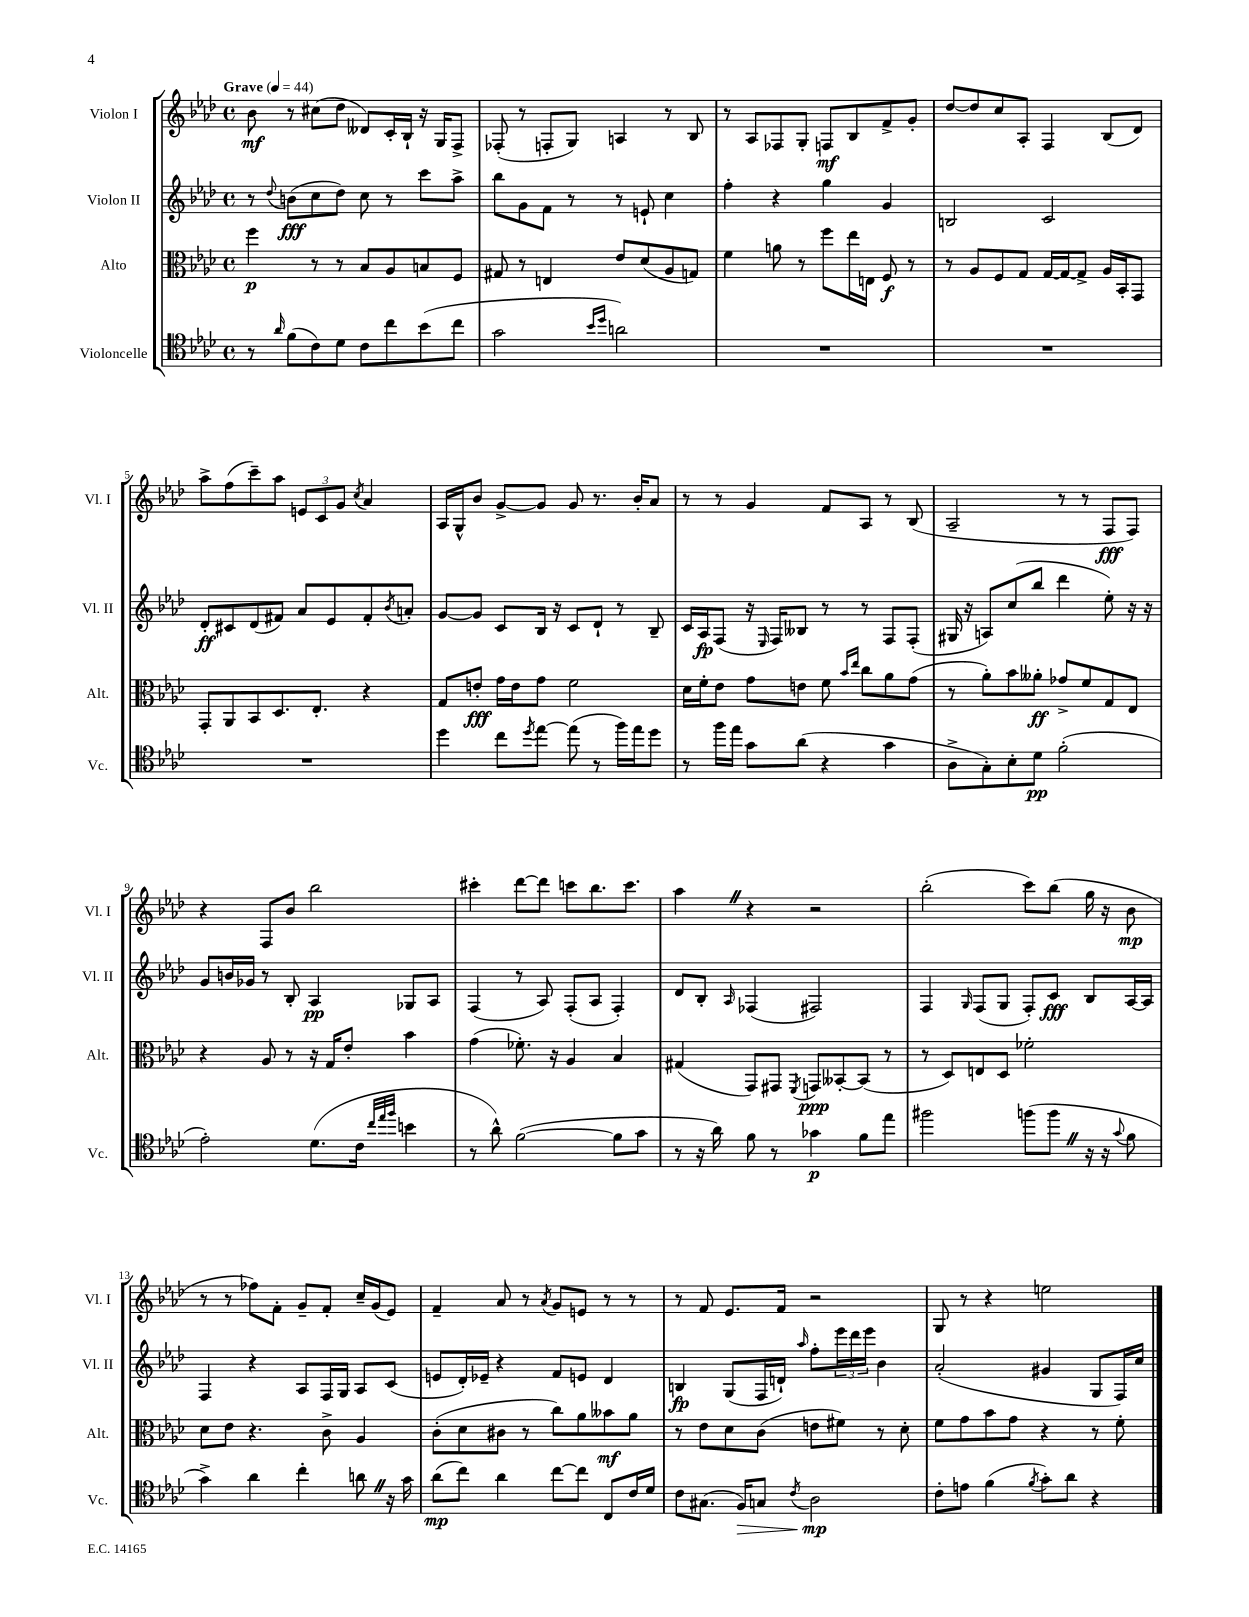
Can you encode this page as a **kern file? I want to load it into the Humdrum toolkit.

**kern	**dynam	**kern	**dynam	**kern	**dynam	**kern	**dynam
*part4	*part4	*part3	*part3	*part2	*part2	*part1	*part1
*staff4	*staff4	*staff3	*staff3	*staff2	*staff2	*staff1	*staff1
*I"Violoncelle	*	*I"Alto	*	*I"Violon II	*	*I"Violon I	*
*I'Vc.	*	*I'Alt.	*	*I'Vl. II	*	*I'Vl. I	*
*clefC4	*	*clefC3	*	*clefG2	*	*clefG2	*
*k[b-e-a-d-]	*	*k[b-e-a-d-]	*	*k[b-e-a-d-]	*	*k[b-e-a-d-]	*
*M4/4	*	*M4/4	*	*M4/4	*	*M4/4	*
*met(c)	*	*met(c)	*	*met(c)	*	*met(c)	*
*MM44	*	*MM44	*	*MM44	*	*MM44	*
=1	=1	=1	=1	=1	=1	=1	=1
!	!	!	!	!	!	!LO:TX:a:B:t=Grave	!
8r	.	4ff\	p	8r	.	8b-\	mf
16qqa-/	.	.	.	8qqdd-/	.	.	.
(8f\L	.	.	.	(8bn\L	fff	8r	.
8c\)	.	8r	.	8cc\	.	(8cc#X\L	.
8d-\J	.	8r	.	8dd-\J)	.	8dd-\J	.
8c\L	.	8B-/L	.	8cc\	.	8d--X/L)	.
8cc\	.	8A-/	.	8r	.	16c'/L	.
.	.	.	.	.	.	16B-`/JJ	.
(8b-\	.	8Bn/	.	8ccc\L	.	16r	.
.	.	.	.	.	.	16G/KL	.
8cc\J	.	8F/J	.	8aa-^\J	.	8F^/J	.
=2	=2	=2	=2	=2	=2	=2	=2
2g\	.	8G#X/	.	8bb-\L	.	(8F-X'/	.
.	.	8r	.	8g\	.	8r	.
.	.	4En/	.	8f\J	.	8Fn'/L	.
.	.	.	.	8r	.	8G/J)	.
16qqb-/LL	.	.	.	.	.	.	.
16qqdd-/JJ	.	.	.	.	.	.	.
2an\)	.	8e-/L	.	8r	.	4An/	.
.	.	(8d-/	.	8en`/	.	.	.
.	.	8A-/	.	4cc\	.	8r	.
.	.	8Gn/J)	.	.	.	8B-/	.
=3	=3	=3	=3	=3	=3	=3	=3
1r	.	4f\	.	4ff'\	.	8r	.
.	.	.	.	.	.	8A-/L	.
.	.	8an\	.	4r	.	8F-X/	.
.	.	8r	.	.	.	8G'/J	.
.	.	8ff\L	.	4gg\	.	8Fn/L	mf
.	.	16ee-\L	.	.	.	8B-/	.
.	.	16En\JJ	.	.	.	.	.
.	.	8F/	f	4g/	.	8f^/	.
.	.	8r	.	.	.	8g'/J	.
=4	=4	=4	=4	=4	=4	=4	=4
1r	.	8r	.	2Bn/	.	[8dd-/L	.
.	.	8A-/L	.	.	.	8dd-/]	.
.	.	8F/	.	.	.	8cc/	.
.	.	8G/J	.	.	.	8A-'/J	.
.	.	[16G/LL	.	2c/	.	4F/	.
.	.	16G/J_	.	.	.	.	.
.	.	8G^/J]	.	.	.	.	.
.	.	16A-/LL	.	.	.	(8B-/L	.
.	.	16BB-'/J	.	.	.	.	.
.	.	8GG/J	.	.	.	8d-/J)	.
!!LO:LB:g=z
=5	=5	=5	=5	=5	=5	=5	=5
1r	.	8GG'/L	.	8d-'/L	ff	8aa-^\L	.
.	.	8AA-/	.	8c#X/	.	(8ff\	.
.	.	8BB-/	.	(8d-/	.	8ccc~\)	.
.	.	8.D-/	.	8f#X/J)	.	8aa-\J	.
.	.	.	.	8a-/L	.	12en/L	.
.	.	8.E-'/J	.	.	.	.	.
.	.	.	.	.	.	12c/	.
.	.	.	.	8e-/	.	.	.
.	.	.	.	.	.	12g/J	.
.	.	.	.	.	.	8qcc/	.
.	.	4r	.	8f#'/	.	4a-/	.
.	.	.	.	8qb-/	.	.	.
.	.	.	.	8an'/J	.	.	.
=6	=6	=6	=6	=6	=6	=6	=6
4dd-\	.	8G/L	.	[8g/L	.	16A-/LL	.
.	.	.	.	.	.	16G^^/J	.
.	.	8en'/J	fff	8g/J]	.	8b-/J	.
8cc\L	.	16g\LL	.	8c/L	.	[8g^/L	.
.	.	16e\J	.	.	.	.	.
8qdd-/	.	.	.	.	.	.	.
[8ee-\J	.	8g\J	.	16B-/Jk	.	8g/J]	.
.	.	.	.	16r	.	.	.
(8ee-\]	.	2f\	.	8c/L	.	8g/	.
8r	.	.	.	8d-`/J	.	8.r	.
16ff\LL)	.	.	.	8r	.	.	.
16ee-\J	.	.	.	.	.	16b-'/KL	.
8dd-\J	.	.	.	8B-~/	.	8a-/J	.
=7	=7	=7	=7	=7	=7	=7	=7
8r	.	16d-\LL	.	16c/LL	.	8r	.
.	.	16f'\J	.	16A-/J	fp	.	.
16ff\LL	.	8e-\J	.	(8F/J	.	8r	.
16ee-\JJ	.	.	.	.	.	.	.
8g\L	.	8g\L	.	16r	.	4g/	.
.	.	.	.	16qqE-/	.	.	.
.	.	.	.	16F/KL)	.	.	.
(8a-\J	.	8en\J	.	8B--X/J	.	.	.
4r	.	8f\	.	8r	.	8f/L	.
.	.	16qqb-/LL	.	.	.	.	.
.	.	16qqee-/JJ	.	.	.	.	.
.	.	8cc\L	.	8r	.	8A-/J	.
4g\	.	8a-\	.	8F/L	.	8r	.
.	.	(8g\J	.	(8F'/J	.	(8B-/	.
=8	=8	=8	=8	=8	=8	=8	=8
8A-^\L	.	8r	.	16G#X/	.	2A-~/	.
.	.	.	.	16r	.	.	.
8G'\)	.	8a-'\L)	.	8An/L)	.	.	.
8B-'\	.	8b-\	.	(8cc/	.	.	.
8d-\J	pp	8a--X'\J	ff	8bb-/J	.	.	.
(2f'\	.	8g-X^/L	.	4ddd-\	.	8r	.
.	.	8f/	.	.	.	8r	.
.	.	8G/	.	8ee-'\)	.	8F/L	fff
.	.	8E-/J	.	16r	.	8F/J)	.
.	.	.	.	16r	.	.	.
!!LO:LB:g=z
=9	=9	=9	=9	=9	=9	=9	=9
2e-'\)	.	4r	.	8g/L	.	4r	.
.	.	.	.	16bn/L	.	.	.
.	.	.	.	16g-X/JJ	.	.	.
.	.	8A-/	.	8r	.	8F/L	.
.	.	8r	.	8B-'/	.	8b-/J	.
(8.d-\L	.	16r	.	4A-/	pp	2bb-\	.
.	.	16G/KL	.	.	.	.	.
.	.	8e-'/J	.	.	.	.	.
16c\Jk	.	.	.	.	.	.	.
32qqcc/LLL	.	.	.	.	.	.	.
32qqee-/	.	.	.	.	.	.	.
32qqff/JJJ	.	.	.	.	.	.	.
4bn\	.	4b-\	.	8G-X/L	.	.	.
.	.	.	.	8A-/J	.	.	.
=10	=10	=10	=10	=10	=10	=10	=10
8r	.	(4g\	.	(4F/	.	4ccc#X'\	.
8a-^^\)	.	.	.	.	.	.	.
([2f\	.	8.f-X'\)	.	8r	.	[8ddd-\L	.
.	.	.	.	8A-/)	.	8ddd-\J]	.
.	.	16r	.	.	.	.	.
.	.	4A-/	.	(8F'/L	.	8cccn\L	.
.	.	.	.	8A-/J	.	8.bb-\	.
8f\L]	.	4B-/	.	4F'/)	.	.	.
.	.	.	.	.	.	8.ccc\J	.
8g\J	.	.	.	.	.	.	.
=11	=11	=11	=11	=11	=11	=11	=11
8r	.	(4G#X/	.	8d-/L	.	4aa-Z\	.
16r	.	.	.	8B-'/J	.	.	.
16a-\)	.	.	.	.	.	.	.
.	.	.	.	16qqA-/	.	.	.
8f\	.	8GG/L)	.	(4F-X/	.	4r	.
8r	.	8GG#X/J	.	.	.	.	.
.	.	8qFF/	.	.	.	.	.
4g-X\	p	8GGn/L	ppp	2F#X/)	.	2r	.
.	.	[8BB--X'/	.	.	.	.	.
8f\L	.	(8BB--/J]	.	.	.	.	.
8ee-\J	.	8r	.	.	.	.	.
=12	=12	=12	=12	=12	=12	=12	=12
2ff#X\	.	8r	.	4F/	.	(2bb-'\	.
.	.	8D-/L)	.	.	.	.	.
.	.	.	.	16qqG/	.	.	.
.	.	8En/	.	(8F/L	.	.	.
.	.	8D-/J	.	8G/J	.	.	.
(8ffn\L	.	2f-X'\	.	8F'/L)	.	8ccc\L)	.
8ffZ\J	.	.	.	8c/J	fff	(8bb-\J	.
16r	.	.	.	8B-/L	.	16gg\	.
16r	.	.	.	.	.	16r	.
8qqg/	.	.	.	.	.	.	.
8f\	.	.	.	[16A-/L	.	8b-\	mp
.	.	.	.	16A-/JJ]	.	.	.
!!LO:LB:g=z
=13	=13	=13	=13	=13	=13	=13	=13
4g^\)	.	8d-\L	.	4F/	.	8r	.
.	.	8e-\J	.	.	.	8r	.
4a-\	.	4.r	.	4r	.	8ff-X\L)	.
.	.	.	.	.	.	8f'\J	.
4cc'\	.	.	.	8A-/L	.	8g~/L	.
.	.	8c^\	.	16F/L	.	8f'/J	.
.	.	.	.	16G/JJ	.	.	.
8anZ\	.	4A-/	.	8A-/L	.	16cc~/LL	.
.	.	.	.	.	.	(16g/J	.
16r	.	.	.	(8c/J	.	8e-/J)	.
16g\	.	.	.	.	.	.	.
=14	=14	=14	=14	=14	=14	=14	=14
(8a-\L	mp	(8c'\L	.	8en/L	.	4f~/	.
8cc\J)	.	8d-\	.	16d-'/L)	.	.	.
.	.	.	.	16e-X~/JJ	.	.	.
4a-\	.	8c#X\J	.	4r	.	8a-/	.
.	.	8r	.	.	.	8r	.
.	.	.	.	.	.	8qa-/	.
[8cc\L	.	8cc\L)	.	8f/L	.	8g/L	.
8cc\J]	.	8a-\	.	8en/J	.	8en/J	.
8C/L	.	8b--X\	mf	4d-/	.	8r	.
16c/L	.	8a-\J	.	.	.	8r	.
16d-/JJ	.	.	.	.	.	.	.
=15	=15	=15	=15	=15	=15	=15	=15
8c\L	.	8r	.	4Bn/	fp	8r	.
(8.G#X\J	.	8e-\L	.	.	.	8f/	.
.	.	8d-\	.	(8G/L	.	8.e-/L	.
!	!LO:HP:b	!	!	!	!	!	!
16F/KL)	>	.	.	.	.	.	.
8Gn/J	.	(8c\J	.	16F/L	.	.	.
.	.	.	.	16dn`/JJ)	.	16f/Jk	.
8qc/	.	.	.	16qqaa-/	.	.	.
2A-\	mp	8en\L	.	8ff'\L	.	2r	.
.	.	8f#X\J)	.	24eee-\L	.	.	.
.	.	.	.	24ddd-\	.	.	.
.	.	.	.	24eee-\JJ	.	.	.
.	.	8r	.	4b-\	.	.	.
.	.	8d-'\	.	.	.	.	.
.	]	.	.	.	.	.	.
=16	=16	=16	=16	=16	=16	=16	=16
8c'\L	.	8f\L	.	(2a-'/	.	8G/	.
8en\J	.	8g\	.	.	.	8r	.
(4f\	.	8b-\	.	.	.	4r	.
.	.	8g\J	.	.	.	.	.
8qf/	.	.	.	.	.	.	.
8g'\L)	.	4r	.	4g#X/	.	2een\	.
8a-\J	.	.	.	.	.	.	.
4r	.	8r	.	8G/L	.	.	.
.	.	8f'\	.	16F/L)	.	.	.
.	.	.	.	16cc/JJ	.	.	.
==	==	==	==	==	==	==	==
*-	*-	*-	*-	*-	*-	*-	*-
